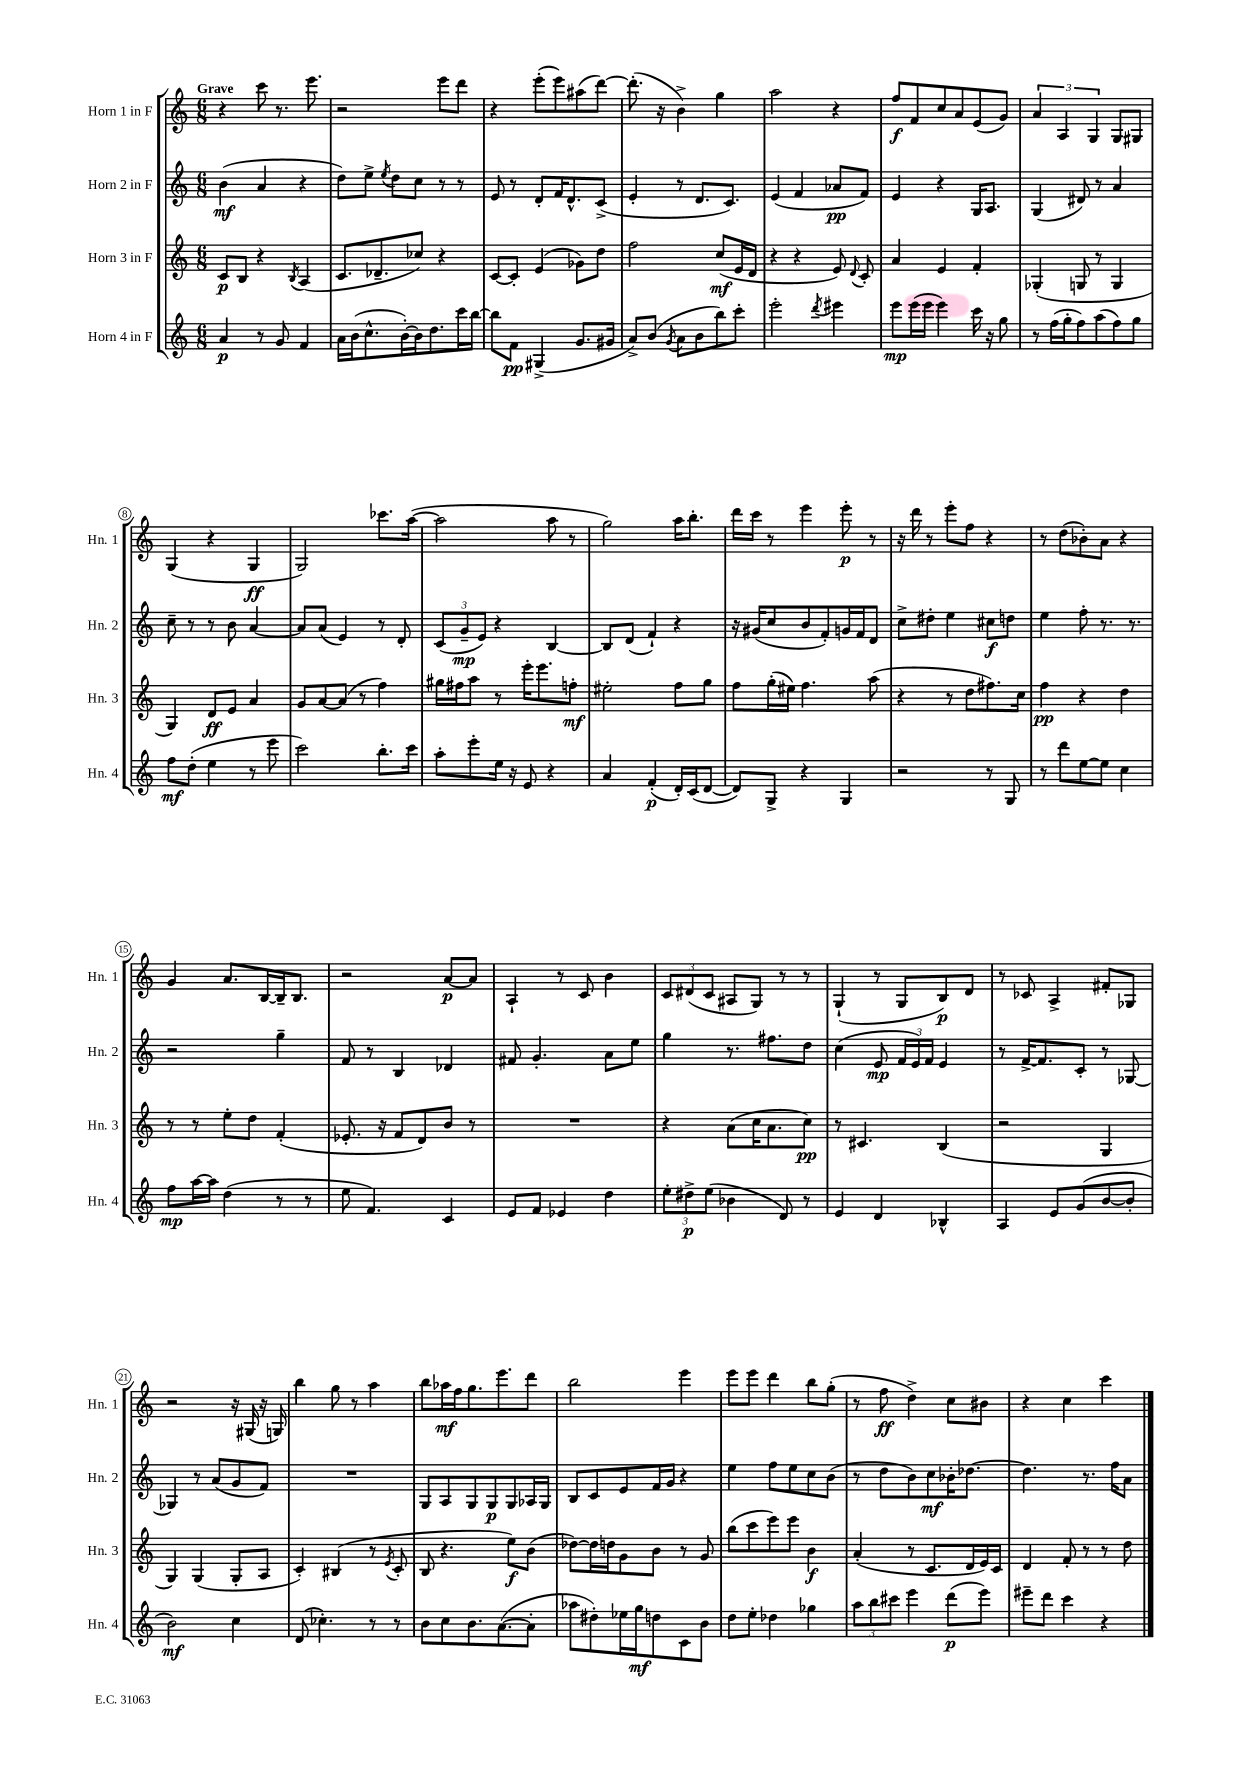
<<
\new StaffGroup <<
\new Staff = "s0" \with { instrumentName = "Horn 1 in F" shortInstrumentName = "Hn. 1" } {
    \clef treble \key c \major \numericTimeSignature \time 6/8 \tempo "Grave"
    \autoBeamOff r4 c'''8 r8. e'''8. |
    r2 e'''8[ d'''8] |
    r4 e'''8[-.( e'''8) ais''8( d'''8]~) |
    d'''8.-.( r16 b'4->) g''4 |
    a''2 r4 |
    f''8[\f f'8 c''8 a'8 e'8( g'8]) |
    \tuplet 3/2 { a'4 a4 g4 } g8[ gis8] |
    g4( r4 g4\ff |
    g2) ces'''8.[ a''16]~( |
    a''2 a''8 r8 |
    g''2) a''16[ b''8.]-. |
    d'''16[ c'''16] r8 e'''4 e'''8-.\p r8 |
    r16 d'''16 r8 e'''8[-. f''8] r4 |
    r8 d''8[( bes'8-.) a'8] r4 |
    g'4 a'8.[ b16~ b16-- b8.] |
    r2 a'8[~\p a'8] |
    a4-! r8 c'8 b'4 |
    \tuplet 3/2 { c'8[ dis'8( c'8] } ais8[ g8]) r8 r8 |
    g4-!( r8 g8[ b8\p) d'8] |
    r8 ces'8 a4-> fis'8[-. ges8] |
    r2 r16 gis16( r16 g16) |
    b''4 g''8 r8 a''4 |
    b''8[ aes''16\mf f''16 g''8. e'''8. d'''8] |
    b''2 e'''4 |
    e'''8[ e'''8] d'''4 b''8[ g''8]-.( |
    r8 f''8\ff d''4->) c''8[ bis'8] |
    r4 c''4 c'''4 \bar "|." |
}
\new Staff = "s1" \with { instrumentName = "Horn 2 in F" shortInstrumentName = "Hn. 2" } {
    \clef treble \key c \major \numericTimeSignature \time 6/8
    \autoBeamOff b'4\mf( a'4 r4 |
    d''8[) e''8]-> \acciaccatura { e''8 } d''8[ c''8] r8 r8 |
    e'8 r8 d'8[-. f'16 d'8.-^ c'8]->( |
    e'4-. r8 d'8.[ c'8.]) |
    e'4( f'4 aes'8[\pp f'8]) |
    e'4 r4 g16[ a8.] |
    g4( dis'8) r8 a'4 |
    c''8-- r8 r8 b'8 a'4~ |
    a'8[ a'8]( e'4) r8 d'8-. |
    \tuplet 3/2 { c'8[( g'8--\mp e'8]) } r4 b4~ |
    b8[ d'8]( f'4-!) r4 |
    r16 gis'16[( c''8 b'8 f'8-.) g'16 f'16 d'8] |
    c''8[-> dis''8]-. e''4 cis''8[\f d''8] |
    e''4 f''8-. r8. r8. |
    r2 g''4-- |
    f'8 r8 b4 des'4 |
    fis'8 g'4.-. a'8[ e''8] |
    g''4 r8. fis''8.[ d''8] |
    c''4( e'8\mp \tuplet 3/2 { f'16[ e'16) f'16] } e'4 |
    r8 f'16[~-> f'8. c'8]-. r8 ges8~ |
    ges4 r8 a'8[( g'8 f'8]) |
    R2. |
    g8[ a8 g8 g8\p g8 aes16 g16] |
    b8[ c'8 e'8 f'16 g'16] r4 |
    e''4 f''8[ e''8 c''8 b'8]( |
    r8 d''8[ b'8) c''8\mf bes'16-. des''8.]~ |
    des''4. r8. f''16[ a'8] \bar "|." |
}
\new Staff = "s2" \with { instrumentName = "Horn 3 in F" shortInstrumentName = "Hn. 3" } {
    \clef treble \key c \major \numericTimeSignature \time 6/8
    \autoBeamOff c'8[\p b8] r4 \acciaccatura { b8 } a4( |
    c'8.[ des'8.-- ces''8]) r4 |
    c'8[~ c'8]-. e'4( ges'8[) d''8] |
    f''2 c''8[\mf( e'16 d'16] |
    r4 r4 e'8) \appoggiatura { d'8 } c'8-. |
    a'4 e'4 f'4-. |
    ges4-.( g8 r8 g4 |
    g4) d'8[\ff e'8] a'4 |
    g'8[ a'8~ a'8]( r8 f''4) |
    gis''16[ fis''16 a''8] r8 e'''16[-. e'''8. f''8]-.\mf |
    eis''2-. f''8[ g''8] |
    f''8[ g''16-.( eis''16]) f''4. a''8( |
    r4 r8 d''8[ fis''8.) c''16] |
    f''4\pp r4 d''4 |
    r8 r8 e''8[-. d''8] f'4-.( |
    ees'8.-. r16 f'8[ d'8) b'8] r8 |
    R2. |
    r4 a'8[( c''16 a'8. c''8]\pp) |
    r8 cis'4. b4( |
    r2 g4 |
    g4) g4( g8[-. a8] |
    c'4-.) bis4( r8 \acciaccatura { e'8 } c'8-. |
    b8 r4. e''8[\f) b'8]( |
    des''8[~) des''16 d''16 g'8 b'8] r8 g'8 |
    b''8[( c'''8 e'''8) e'''8] b'4\f |
    a'4-.( r8 c'8.[ d'16 e'16) c'16] |
    d'4 f'8-. r8 r8 d''8 \bar "|." |
}
\new Staff = "s3" \with { instrumentName = "Horn 4 in F" shortInstrumentName = "Hn. 4" } {
    \clef treble \key c \major \numericTimeSignature \time 6/8
    \autoBeamOff a'4\p r8 g'8 f'4 |
    a'16[ b'16( c''8.-^ b'16~-.) b'16 d''8. c'''16 b''16]~ |
    b''8[ f'8]\pp gis4->( g'8.[ gis'16] |
    a'8[->) b'8]( \acciaccatura { g'8 } a'8[ b'8 b''8) c'''8]-. |
    e'''2-. \acciaccatura { d'''8 } eis'''4 |
    e'''8[\mp e'''16( e'''16] e'''4) c'''16 r16 g''8 |
    r8 f''16[( g''16-. f''8) a''8( f''8) g''8] |
    f''8[\mf d''8]-.( e''4 r8 e'''8 |
    c'''2) b''8.[-. c'''16] |
    a''8[-. e'''8-. e''16] r16 e'8 r4 |
    a'4 f'4-.\p( d'16[-.) c'16( d'8]~ |
    d'8[) g8]-> r4 g4 |
    r2 r8 g8 |
    r8 d'''8[ e''8~ e''8] c''4 |
    f''8[\mp a''16~ a''16] d''4( r8 r8 |
    e''8 f'4.) c'4 |
    e'8[ f'8] ees'4 d''4 |
    \tuplet 3/2 { e''8[-. dis''8->\p e''8]( } bes'4 d'8) r8 |
    e'4 d'4 bes4-^ |
    a4 e'8[ g'8( b'8~ b'8]-. |
    b'2\mf) c''4 |
    d'8( ces''4.-.) r8 r8 |
    b'8[ c''8 b'8. a'8.~( a'8]-. |
    aes''8[ dis''8-.) ees''16 g''16\mf d''8 c'8 b'8] |
    d''8[ e''8]-. des''4 ges''4 |
    \tuplet 3/2 { a''8[ b''8 cis'''8] } e'''4 d'''8[\p( e'''8]) |
    eis'''8[-- d'''8] c'''4 r4 \bar "|." |
}
>>
>>
\layout { \context { \Score \override BarNumber.stencil = #(make-stencil-circler 0.1 0.3 ly:text-interface::print) } }
